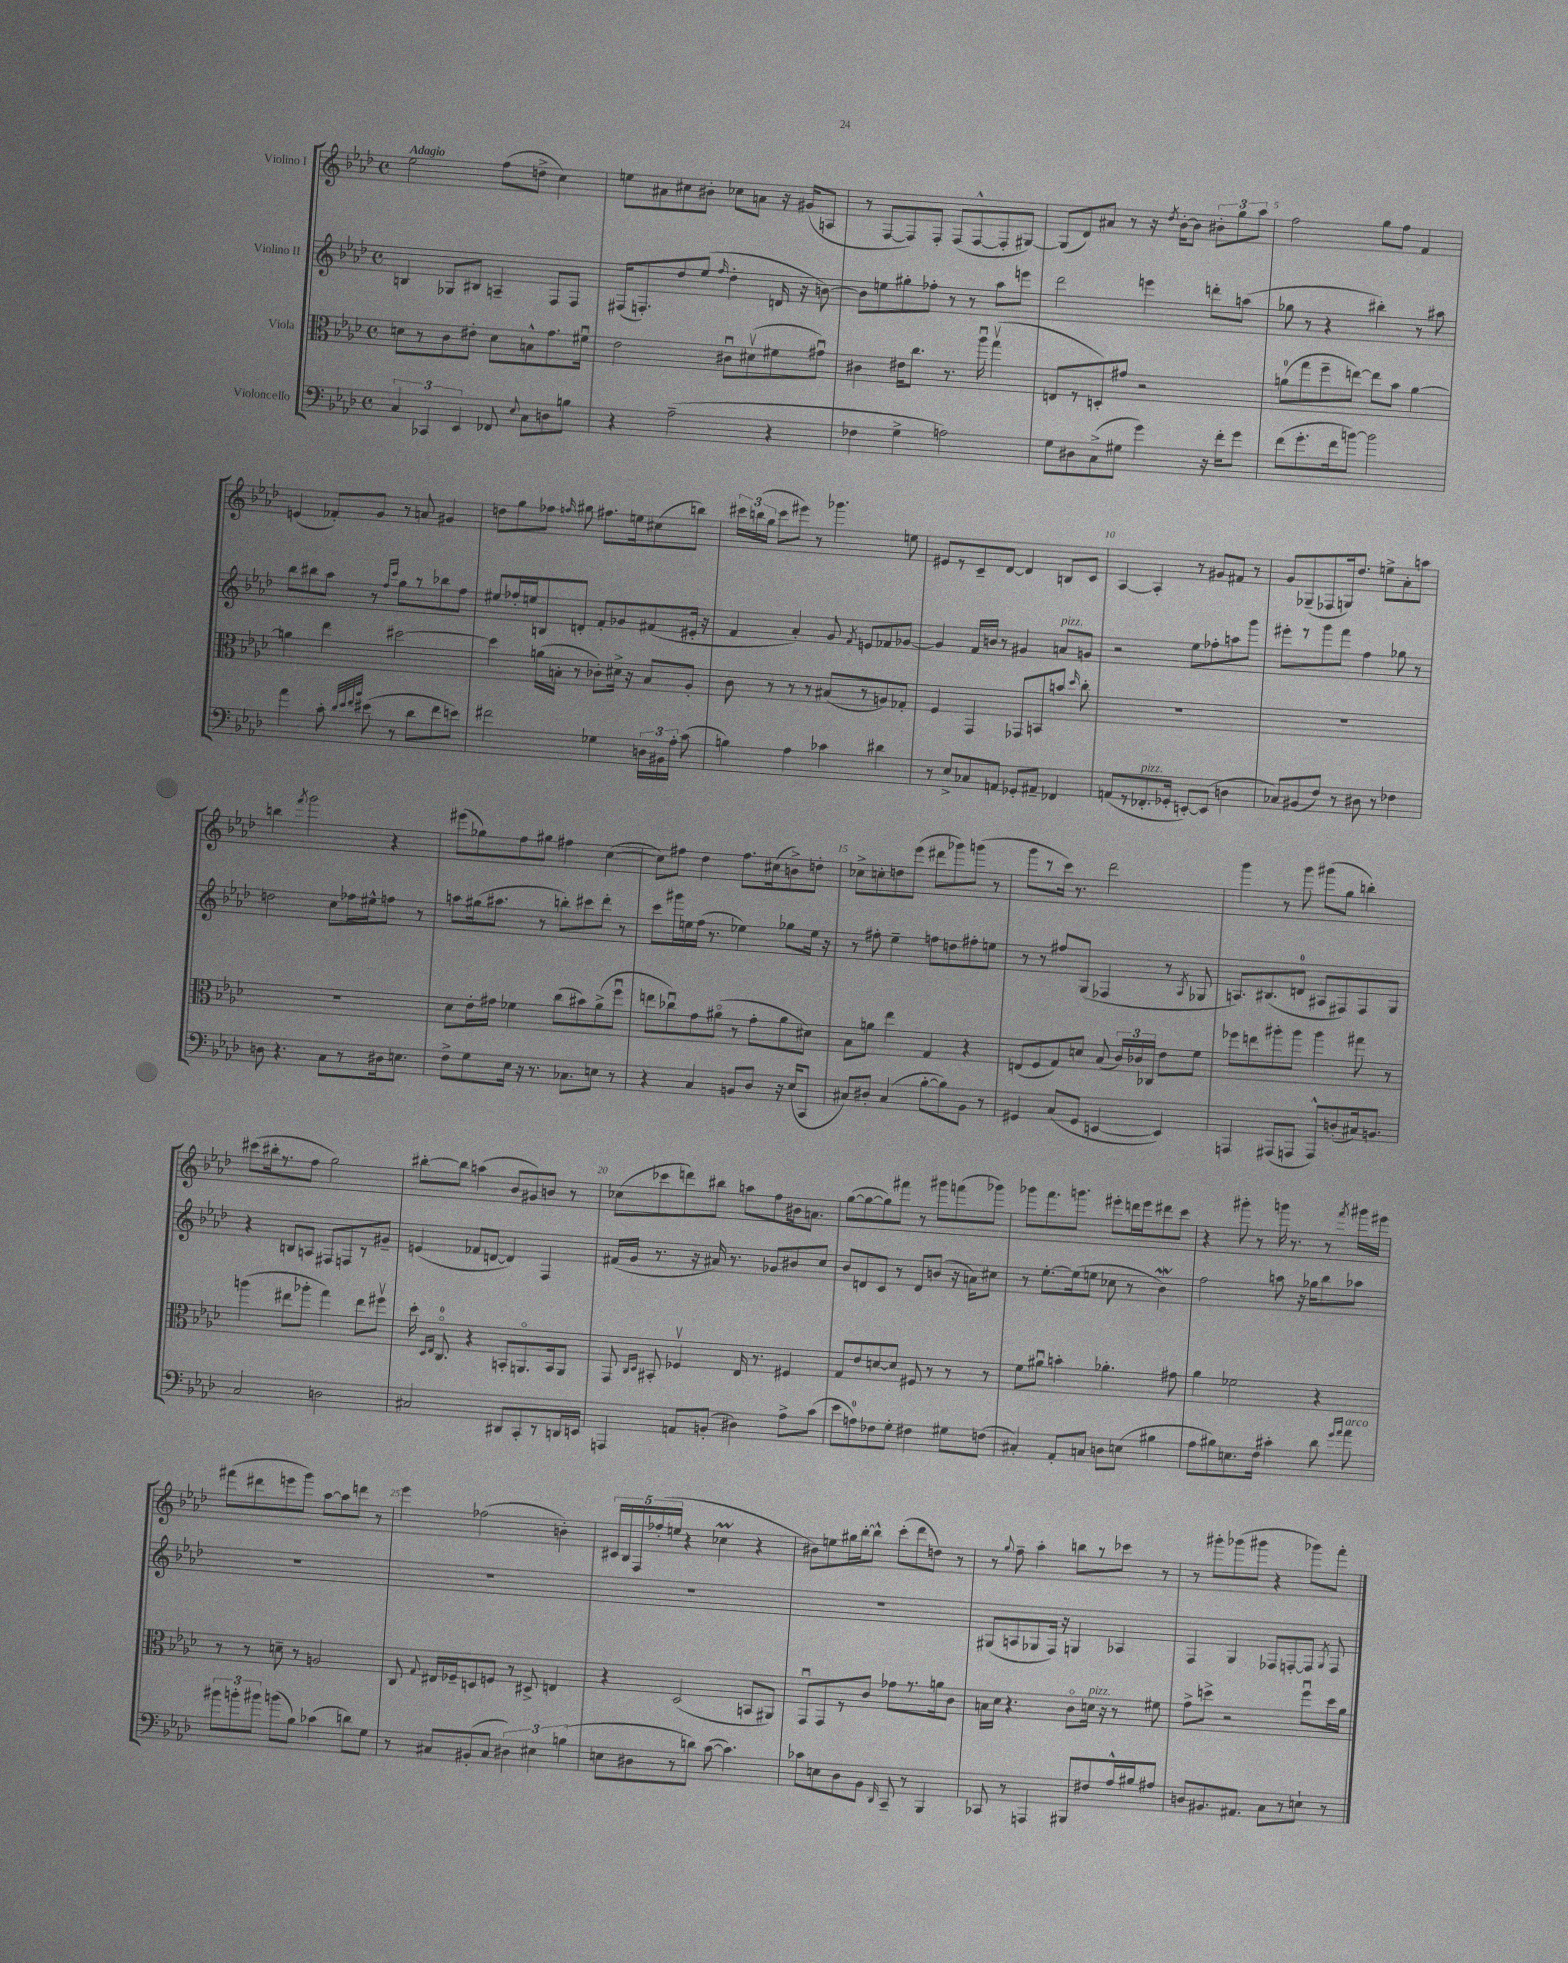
<<
\new StaffGroup <<
\new Staff = "s0" \with { instrumentName = "Violino I" } {
    \clef treble \key aes \major \defaultTimeSignature \time 4/4 \tempo "Adagio"
    \autoBeamOff ees''2 f''8[( d''8]-> c''4) |
    e''8[ ais'8 cis''8 bis'8]-. ces''8[ a'8] r16 gis'16[( a8] |
    r8 f8[~ f8) f8]-. f8[( f8~-^ f8-. gis8]~) |
    gis8[( des'8) ais'8] r8 r16 \acciaccatura { des''8 } bes'16[~-. bes'8] \tuplet 3/2 { bis'8[-. g''8 aes''8] } |
    f''2 g''8[ f''8] f'4 |
    e'4( fes'8[-.) g'8] r8 a'8 gis'4 |
    d''8[ g''8 fes''8] \grace { f''16 } gis''8 fis''8.[ e''16 cis''8( b''8]) |
    \tuplet 3/2 { cis'''16[ b''16( g''16] } cis'''8[ eis'''8]) r8 ges'''4. e''8 |
    eis'8[ r8 c'8-- des'8]~ des'4 b8[ c'8] |
    aes4~ aes4-. r8 gis'8[ fis'8] r8 |
    g'8[ ges8--( fes8 g16) des''8.] e''8[-> aes'8-. a''8] |
    b''4 \acciaccatura { f'''8 } g'''2 r4 |
    eis'''8[( ges''8) f''8 gis''8] fis''4 c''4~( |
    c''8[) fis''8] des''4 fis''8.[ cis''16( b'8->) d''8]-. |
    ces''8[-> c''8-. d''8 ees'''8]( dis'''8[ ges'''8) g'''8]( r8 |
    g'''8[ r8 c'''16]) r8. des'''2 |
    g'''4 r8 g'''8 gis'''8[( g''8] b''4-.) |
    cis'''8[( bis''16-. r8. f''8] g''2) |
    bis''8[~-. bis''8] a''4( bes'8[ gis'8) b'8] r8 |
    ces''8[( ces'''8 d'''8) bis''8] a''8[ f''8 bis'16 a'8.] |
    g''8[~( g''8~ g''8) fis'''8] r8 gis'''8[ f'''8( ges'''8]) |
    ges'''8[ f'''8. g'''8.] eis'''8[-. d'''16 eis'''16 dis'''8 c'''8] |
    r4 gis'''8-. r8 g'''16 r8. r8 \acciaccatura { f'''8 } gis'''16[ eis'''16] |
    fis'''8[( dis'''8 e'''8 g'''8]) aes''8[~ aes''8 d'''8] r8 |
    ees'''4 fes''2( b'4-.) |
    \tuplet 5/4 { cis'16[ bes16 f16 fes''16-.( e''16] } r4 ces''4\prall r4 |
    bis'8[) e''8 gis''16 bes''16~-. bes''8]-^ c'''8[-.( des'''8 d''8]) r8 |
    r8 \appoggiatura { g''8 } f''8-- aes''4-. b''8[ r8 ces'''8] r8 |
    r8 gis'''8[-. ges'''8( gis'''8] r4 ges'''8[) f'''8]-. \bar "|." |
}
\new Staff = "s1" \with { instrumentName = "Violino II" } {
    \clef treble \key aes \major \defaultTimeSignature \time 4/4
    \autoBeamOff b4 ges8[ bis8] a4-- f8[ f8] |
    fis16[( f8.-.) des''8 ees''8]( \grace { f''16 } des''4-. d'16 r16 b'8~) |
    b'8[ e''8 gis''8-. fes''8]-. r8 r8 aes''8[ e'''8] |
    des'''2 e'''4 d'''8[-. a''8]( |
    ges''8 r8 r4 bis''4-.) r8 ais''8 |
    bes''8[ bis''8 aes''8] r8 \grace { f''16[ c'''16] } g''8[ r8 bes''8 f''8] |
    eis''8[ fes''16-. e''16 b8 d'8]-. f'8[-. ges'8 fis'8( eis'16]-. r16 |
    f'4 aes'4-.) g'8 \acciaccatura { f'8 } e'8[ fes'8 ges'8]~ |
    ges'4 f'16[ b'16] r8 gis'4 a'8[^\markup { \italic "pizz." } g'8] |
    r2 ees''8[ fes''8-. a''8 g'''8] |
    eis'''8[-. r8 g'''8 f'''8] f''4 ges''8 r8 |
    d''2 c''8[ fes''16 eis''16-^ f''8] r8 |
    a''8[ gis''16( ais''8.] r8 b''8[-.) cis'''8 des'''8]-. r8 |
    c'''8[ gis'''16 e''16 f''16]( r8. ees''4) ges''8[ ees''16] r16 |
    r8 fis''8-. ees''4-- f''8[ d''8 fis''8-. e''8] |
    r8 r8 fis''8[ g8]( fes4 r8 \acciaccatura { aes8 } ges8 |
    a8.[) bis8.( d'8]-0 ais8[ fis8) fis8 g8] |
    r4 b8[ a8] fis8[ f8 r8 gis'8]-- |
    e'4( fes'8[ d'8]~ d'4) f4 |
    fis'16[( g'16] r8. r16 ais'16) r8. ges'8[ bis'8 c''8] |
    bes'8[ d'8 c'8] r8 d'8[ b'8]( r16 a'16[) cis''8] |
    r8 ees''8.[~-. ees''16( e''8] ces''8 r8 bes'4\mordent) |
    f''2 a''8 r16 ges''16[ bes''8 aes''8] |
    R1 |
    R1 |
    R1 |
    R1 |
    gis8[( a8 ges8 f16]) r16 g4 aes4 |
    f4 g4 fes8[ f8~-. f8] \acciaccatura { g8 } f8 \bar "|." |
}
\new Staff = "s2" \with { instrumentName = "Viola" } {
    \clef alto \key aes \major \defaultTimeSignature \time 4/4
    \autoBeamOff d'8[ r8 c'8 eis'8]-. d'8[ b8-^ g'8. fis'16]\downbow |
    ees'2 cis'8[\downbow dis'8\upbow( fis'8 gis'8]\downbow) |
    cis'4 eis'16[ c''8.] r8. aes''16\downbow g''4\upbow( |
    e8[ r8 d8-.) gis'8] r2 |
    a'8[-0( g''8 f''8-- e''8]~) e''8[ bes'8] a'4~ |
    a'4 ees''4 dis''2~ |
    dis''4 a'16[( b16]-. r8 ces'8[-.) dis'16]-> r16 b8[ aes8]-. |
    c'8 r8 r8 r8 bis8[( r8 a8) ges8]-. |
    f4 g,4 ges,8[ b,8 b'8] \grace { des''16 } c''8-. |
    R1 |
    R1 |
    R1 |
    des'8[ ees'16-. gis'16] fes'4 c''8[( bis'8) aes'8->( f''8]\downbow |
    e''8[ ces''8\downbow) g'8 ais'8]\flageolet( r8 g'8[-. ais'8 dis'8]) |
    bes8[ a'8] ees''4 g4 r4 |
    e8[( f8 g8) d'8] bes8( \tuplet 3/2 { c'16[) ces'16 ces16] } ees'8[ f'8] |
    fes''8[ e''8 ais''8-. ais''8] ais''4 gis''8 r8 |
    a''4( eis''8[ aes''8]-. g''4) eis''8[ fis''8]\upbow |
    des''16-. \grace { des16[ ees16] } c8.-0\flageolet r4 b,8[-. a,8.\flageolet b,16 a,8] |
    g,8 \grace { c16[ des16] } bis,8-. fes4\upbow ees16 r8. fis4 |
    g8[ ees'8 d'8~ d'8] fis8 r8 r8 r8 |
    f'8[ ais'8]\downbow b'4-. aes'4.-. gis'8 |
    aes'4 fes'2 r4 |
    r8 r8 d'8-- r8 a2 |
    c8 \appoggiatura { g8 } eis16[ fes16-- d8 f8] r8 dis8-> e4 |
    r4 des2( b,8[ ais,8]) |
    g,8[\downbow g,8 r8 c'8] ges'8[ r8. a'16 c'8] |
    b16[ des'16] r4. c'8[\flageolet d'16]^\markup { \italic "pizz." } r16 r8 fis'8 |
    g'8[-> d''8]-> r2 f''8[\downbow d''16 aes'16] \bar "|." |
}
\new Staff = "s3" \with { instrumentName = "Violoncello" } {
    \clef bass \key aes \major \defaultTimeSignature \time 4/4
    \autoBeamOff \tuplet 3/2 { c4 ces,4 ees,4 } fes,8 \appoggiatura { ees8 } c8[ d8 b8] |
    r4 aes2--( r4 |
    fes4 g4-> a2) |
    g8[ dis8 c8->( gis8] g'4) r16 f'16[-. g'8] |
    f'8[( g'8.-. f'16 b'8]~) b'2 |
    aes'4 c'8-. \grace { des'32[ ees'32 f'32 bes'32] } eis'8( r8 des'8[ f'8 e'8]) |
    fis'2 ges4 \tuplet 3/2 { d16[ bis,16 aes16]-. } c'8( |
    b4) aes4 ces'4 dis'4 |
    r8 ees8[-> ces8 a,8] ges,8[-. ais,8]-- fes,4 |
    a,8[( r8 fes,8.-.^\markup { \italic "pizz." } ges,16]-. e,8[~-.) e,8]( d4 |
    ces8[) bis,8( f8]) r8 dis8 r8 fes4 |
    d8 r4. c8[ r8 dis16 e8.] |
    f8[-> g8 ees16] r16 r8. ces8.[ e8] r8 |
    r4 c4 b,8[ des8] r16 ees16[( c,8] |
    cis8[) dis8]-. cis4( bes8[~-. bes8) bes,8] r8 |
    gis,4 c8[( gis,8] e,4~ e,4) |
    a,,4 ais,,8[( a,,8] a,,8[-^) d8-.( cis16) b,8.] |
    c2 d2 |
    cis2 dis,8[ c,8-. r8 d,16 e,16] |
    a,,4 a,8[ b,8]-.( dis4) aes8[-> c'8]( |
    ees'8[ a8-0) fes8 g8]-. fis4 gis8[ f8]( |
    cis4-.) aes,8[-. c8] d8[ e8]( bis4 |
    aes8[ bis8) e8. f16] cis'4-. des'8 \grace { g'16[ aes'16] } aes'8^\markup { \italic "arco" } |
    \tuplet 3/2 { bis'8[ b'8-. bis'8] } b'8[( bes8]) ces'4( d'8[) g8] |
    r8 cis8[ bis,8-.( cis8] \tuplet 3/2 { dis4) eis4 b4( } |
    e8[ dis8 r8 d'8]) c'8~( c'4.) |
    ces'8[ e8 des8 bes,8] \grace { des,16 } c,8-- r8 bes,,4 |
    ces,8 r8 a,,4 bis,,8[ fis8 aes16-^ bis16 ais8] |
    d8[ bis,8. ais,8.] c8[ r8 e8]-! r8 \bar "|." |
}
>>
>>
\layout { \context { \Score \override BarNumber.break-visibility = ##(#f #t #t) barNumberVisibility = #(every-nth-bar-number-visible 5) } }
